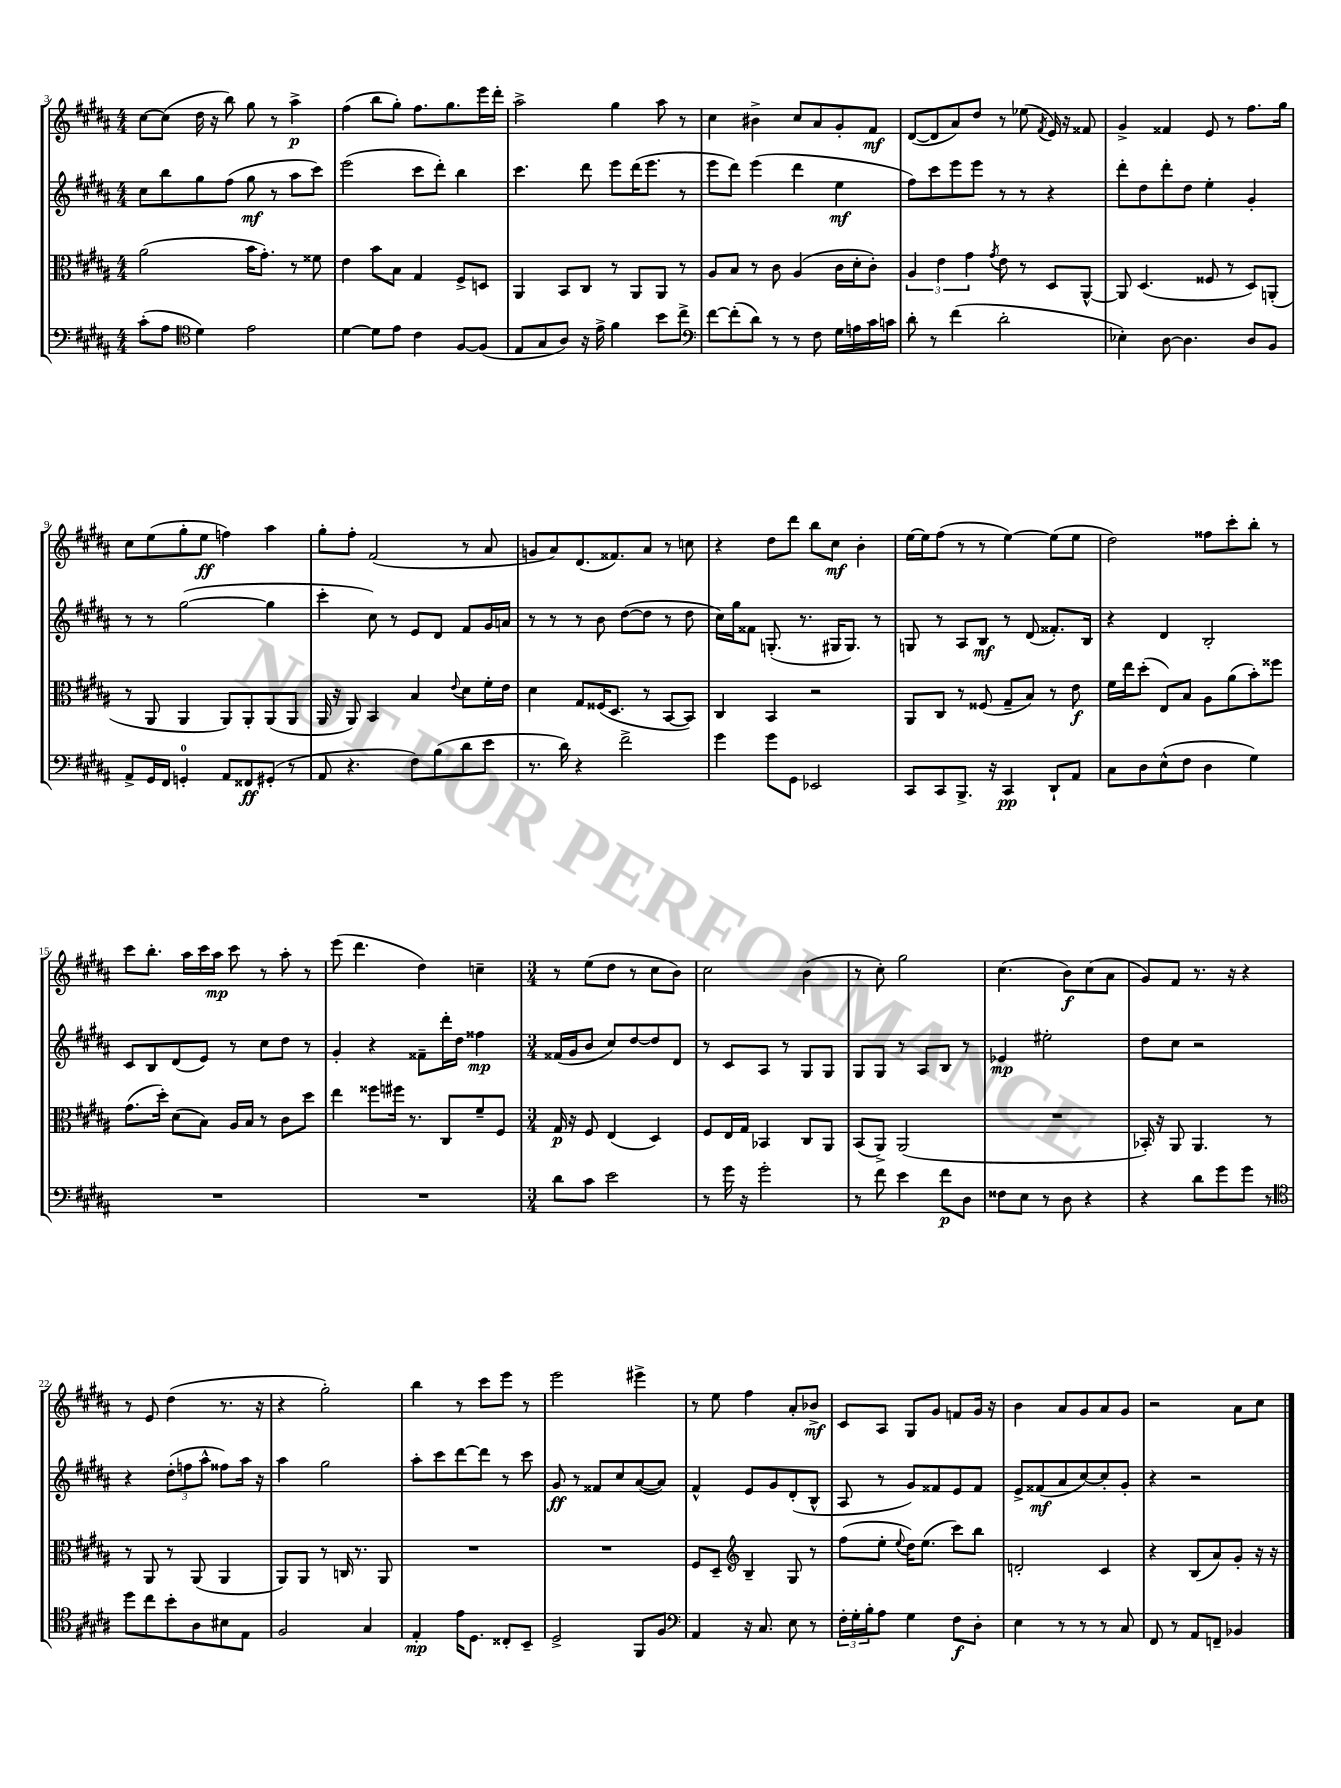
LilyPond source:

<<
\new StaffGroup <<
\new Staff = "s0" {
    \clef treble \key b \major \numericTimeSignature \time 4/4
    cis''8~ cis''8( dis''16 r16 b''8) gis''8 r8 ais''4->\p |
    fis''4( b''8 gis''8-.) fis''8. gis''8. e'''16 dis'''16-. |
    ais''2-> gis''4 ais''8 r8 |
    cis''4 bis'4-> cis''8 ais'8 gis'8-. fis'8\mf |
    dis'8~( dis'8 ais'8) dis''8 r8 ees''8( \acciaccatura { fis'8 } e'16) r16 fisis'8 |
    gis'4-> fisis'4 e'8 r8 fis''8. gis''16 |
    cis''8 e''8( gis''8-. e''8\ff f''4) ais''4 |
    gis''8-. fis''8-. fis'2( r8 ais'8 |
    g'8 ais'8) dis'8.( fisis'8.) ais'8 r8 c''8 |
    r4 dis''8 dis'''8 b''8 cis''8\mf b'4-. |
    e''16~ e''16 fis''8( r8 r8 e''4~) e''8( e''8 |
    dis''2) fisis''8 cis'''8-. b''8-. r8 |
    cis'''8 b''8.-. ais''16 cis'''16 ais''16\mp cis'''8 r8 ais''8-. r8 |
    e'''8( dis'''4. dis''4) c''4-- |
    \numericTimeSignature \time 3/4 r8 e''8( dis''8 r8 cis''8 b'8) |
    cis''2 b'4( |
    r8 cis''8-.) gis''2 |
    cis''4.( b'8\f) cis''8( ais'8 |
    gis'8) fis'8 r8. r16 r4 |
    r8 e'8 dis''4( r8. r16 |
    r4 gis''2-.) |
    b''4 r8 cis'''8 e'''8 r8 |
    e'''2 eis'''4-> |
    r8 e''8 fis''4 ais'8-. bes'8->\mf |
    cis'8 ais8 gis8 gis'8 f'8 gis'16 r16 |
    b'4 ais'8 gis'8 ais'8 gis'8 |
    r2 ais'8 cis''8 \bar "|." |
}
\new Staff = "s1" {
    \clef treble \key b \major \numericTimeSignature \time 4/4
    cis''8 b''8 gis''8 fis''8( gis''8\mf r8 ais''8 cis'''8) |
    e'''2( cis'''8 dis'''8-.) b''4 |
    cis'''4. dis'''8 e'''8 dis'''16( e'''8. r8 |
    e'''8 dis'''8) e'''4( dis'''4 e''4\mf |
    fis''8) cis'''8 e'''8 e'''8 r8 r8 r4 |
    dis'''8-. dis''8 dis'''8-. dis''8 e''4-. gis'4-. |
    r8 r8 gis''2~( gis''4 |
    cis'''4-. cis''8) r8 e'8 dis'8 fis'8 gis'16 a'16 |
    r8 r8 r8 b'8 dis''8~( dis''8 r8 dis''8 |
    cis''16) gis''16 fisis'8 g8.-.( r8. gis16 gis8.) r8 |
    g8 r8 ais8 b8\mf r8 dis'8( fisis'8.-.) b16 |
    r4 dis'4 b2-. |
    cis'8 b8 dis'8( e'8) r8 cis''8 dis''8 r8 |
    gis'4-. r4 fisis'8-- dis'''16-. dis''16 fisis''4\mp |
    \numericTimeSignature \time 3/4 fisis'16( gis'16 b'8 cis''8) dis''8~ dis''8 dis'8 |
    r8 cis'8 ais8 r8 gis8 gis8 |
    gis8 gis8 r8 ais8 b8 r8 |
    ees'4\mp eis''2-. |
    dis''8 cis''8 r2 |
    r4 \tuplet 3/2 { dis''8-.( f''8 ais''8-^ } fisis''8) ais''16 r16 |
    ais''4 gis''2 |
    ais''8-. cis'''8 dis'''8~ dis'''8 r8 cis'''8 |
    gis'8\ff r8 fisis'8 cis''8 ais'8~( ais'8) |
    fis'4-^ e'8 gis'8 dis'8-.( b8-^ |
    ais8 r8 gis'8) fisis'8 e'8 fisis'8 |
    e'8-> fisis'8\mf( ais'8 cis''8~) cis''8-. gis'8-. |
    r4 r2 \bar "|." |
}
\new Staff = "s2" {
    \clef alto \key b \major \numericTimeSignature \time 4/4
    ais'2( b'16 gis'8.-.) r8 fisis'8 |
    e'4 b'8 b8 gis4 fis8-> d8 |
    ais,4 b,8 cis8 r8 ais,8 ais,8 r8 |
    ais8 b8 r8 cis'8 ais4( cis'16 dis'16-. cis'8-.) |
    \tuplet 3/2 { ais4 e'4 gis'4 } \acciaccatura { gis'8 } e'8 r8 dis8 ais,8~-^ |
    ais,8 dis4.( fisis8 r8 dis8) a,8-.( |
    r8 ais,8 ais,4 ais,8) ais,8-. ais,8( ais,8 |
    ais,16 r16 ais,8) b,4 b4 \appoggiatura { e'8 } dis'8 fis'16-. e'16 |
    dis'4 gis8 fisis16( dis8. r8 b,8~ b,8) |
    cis4 b,4 r2 |
    ais,8 cis8 r8 fisis8( gis8-- b8) r8 e'8\f |
    fis'16 e''16 dis''8-.( e8) b8 ais8 ais'8( b'8-.) fisis''8 |
    gis'8.( dis''16-.) dis'8( b8) ais16 b16 r8 cis'8 dis''8 |
    e''4 fisis''8 fis''16 r8. cis8 fis'8-- fis8 |
    \numericTimeSignature \time 3/4 gis16\p r16 fis8 e4( dis4) |
    fis8 e16 gis16 bes,4 cis8 ais,8 |
    b,8( ais,8->) ais,2( |
    R2. |
    bes,16-.) r16 ais,8 ais,4. r8 |
    r8 ais,8 r8 ais,8( ais,4 |
    ais,8) ais,8 r8 c16 r8. ais,8 |
    R2. |
    R2. |
    fis8 dis8-- \clef treble b4-- gis8 r8 |
    fis''8( e''8-. \appoggiatura { e''8 } dis''16) e''8.( cis'''8) b''8 |
    d'2-. cis'4 |
    r4 b8( ais'8) gis'8-. r16 r16 \bar "|." |
}
\new Staff = "s3" {
    \clef bass \key b \major \numericTimeSignature \time 4/4
    cis'8-.( ais8 \clef tenor dis'4) e'2 |
    dis'4~ dis'8 e'8 cis'4 fis8~ fis8( |
    e8 gis8 ais8) r16 e'16-> fis'4 b'8 cis''8-> |
    \clef bass fis'8~ fis'8-.( dis'8) r8 r8 fis8 gis16 a16 cis'16 c'16 |
    dis'8-. r8 fis'4( dis'2-. |
    ees4-.) dis8~ dis4. dis8 b,8 |
    ais,8-> gis,16 fis,16 g,4-0-. ais,8 fisis,8\ff gis,8-.( r8 |
    ais,8 r4. fis8) b8( dis'8 e'8 |
    r8. dis'16) r4 fis'2-> |
    gis'4 gis'8 gis,8 ees,2 |
    cis,8 cis,8 b,,8.-> r16 cis,4\pp dis,8-! ais,8 |
    cis8 dis8 e8-^( fis8 dis4 gis4) |
    R1 |
    R1 |
    \numericTimeSignature \time 3/4 dis'8 cis'8 e'2 |
    r8 gis'16 r16 gis'2-. |
    r8 fis'8 e'4 fis'8\p dis8 |
    fisis8 e8 r8 dis8 r4 |
    r4 dis'8 gis'8 gis'8 r8 |
    \clef tenor dis''8 cis''8 b'8-. ais8 bis8 e8 |
    fis2 gis4 |
    e4-.\mp e'16 dis8. cisis8-. b,8-- |
    dis2-> fis,8 fis8 |
    \clef bass ais,4 r16 cis8. e8 r8 |
    \tuplet 3/2 { fis16-. gis16-. b16-. } ais8 gis4 fis8\f dis8-. |
    e4 r8 r8 r8 cis8 |
    fis,8 r8 ais,8 f,8-- bes,4 \bar "|." |
}
>>
>>
\layout { \context { \Score currentBarNumber = #3 } }
